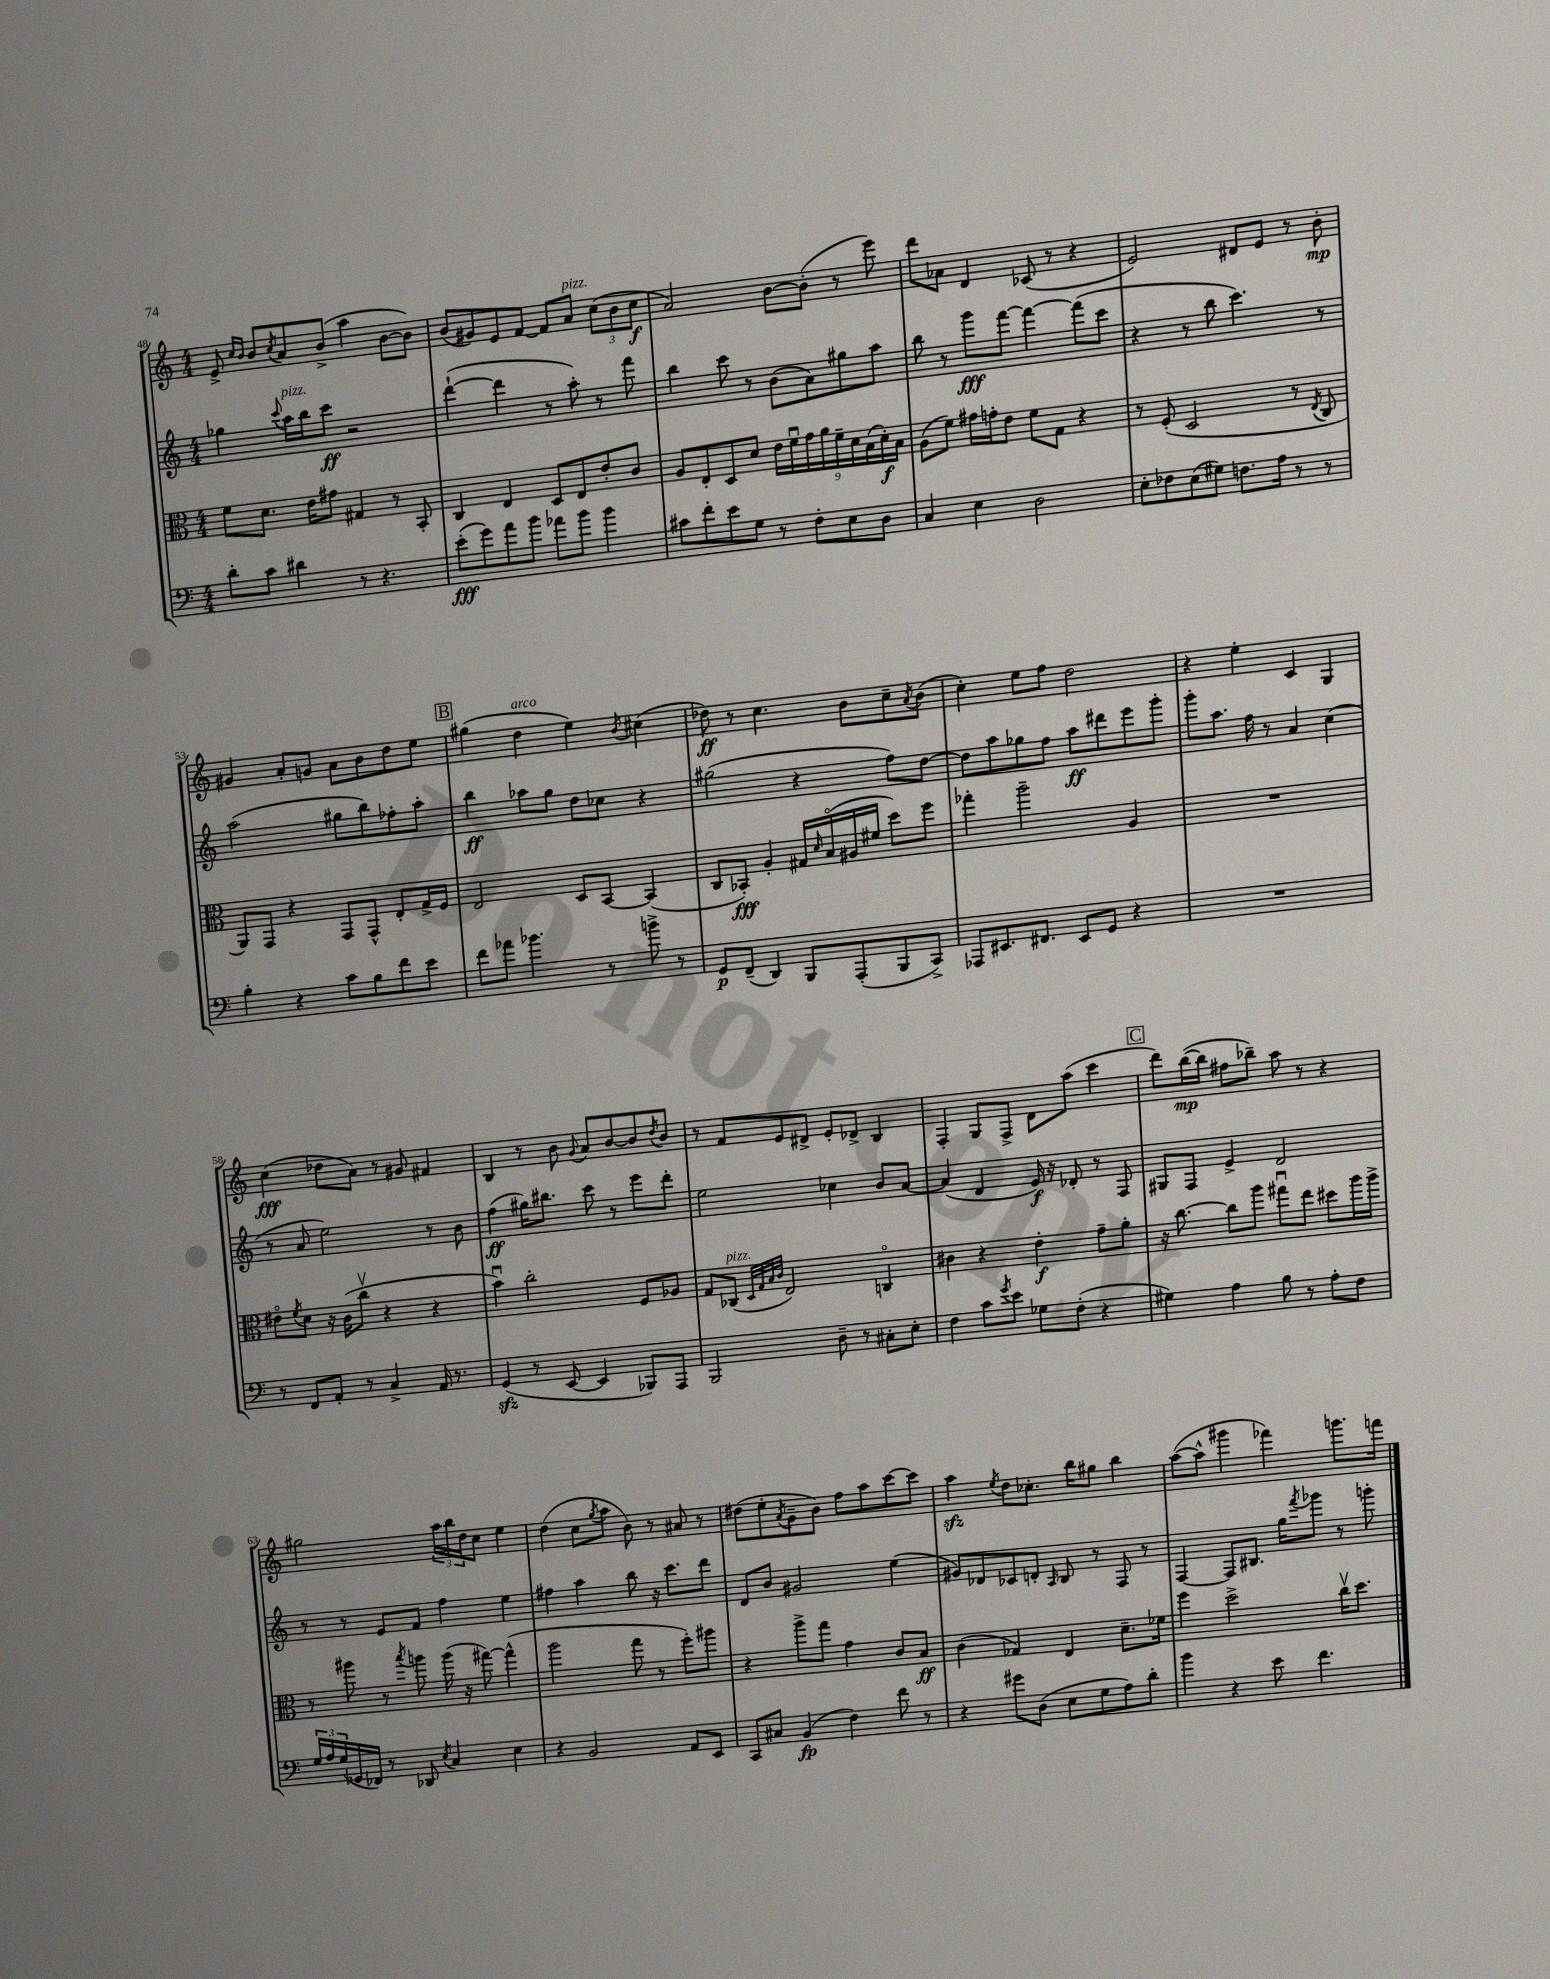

**kern	**kern	**kern	**kern
*staff4	*staff3	*staff2	*staff1
*clefF4	*clefC3	*clefG2	*clefG2
*k[]	*k[]	*k[]	*k[]
*M4/4	*M4/4	*M4/4	*M4/4
8d'	8f	4gg-	8e^
.	.	.	16qqcc
.	.	.	16qqb
8c	8.d	.	8b
.	.	8qqccc	8qcc
4d#	.	16aa	8a
.	16e	16bb	.
.	8g#	8ccc	(8b^
8r	4G#	2r	4aa
4.r	.	.	.
.	8r	.	[8b
.	8BB'	.	8b])
=	=	=	=
(8e'	4C	([4ddd`	(8b
8g)	.	.	8g#)
8a	4E	4ddd]	8e
8b	.	.	[8f
8a-	8D	8r	8f]
8b	8E	8aa')	8a
4b	8e'	8r	(12cc
.	.	.	12b
.	8c	8fff	.
.	.	.	12cc
=	=	=	=
8c#	8A	4bb	2a)
8f'	8E'	.	.
8e	8D	8ccc	.
8G	8d	8r	.
8r	18e	(8b	[8b
.	18fu	.	.
.	18g	.	.
8F'	.	8a)	(8b']
.	18a	.	.
.	18f~	.	.
8E	.	8gg#	8r
.	18d	.	.
.	(18B	.	.
8D	.	8aa	8eee)
.	18d')	.	.
.	18B	.	.
=	=	=	=
4C	(8A	8bb	8ddd
.	8f)	8r	8a-
4E	16g#	8ggg	4d
.	16g'	.	.
.	8e	[8fff	.
2D	8f	4fff_	(8c-
.	8G	.	8r
.	4r	(8fff]	4r
.	.	8ccc	.
=	=	=	=
8E'	8r	4r	2e)
8F-	(8F'	.	.
(8E	2D	8r	.
8G#)	.	8bb	.
8.F	.	4.ccc)	8d#
.	.	.	8e
16A	.	.	.
8r	8r	.	8r
.	8qE	.	.
8r	8C	8r	8b'
=	=	=	=
4B'	8AA)	(2aa	4g#
.	8GG	.	.
4r	4r	.	8a'
.	.	.	8g
8c	8GG	8gg#	8a
8B	8GG^^	8bb)	8b
8f	8E'	8ff-'	8dd
8e	16G^	8aa'	8ee
.	16F	.	.
=	=	=	=
8f	2E	4bb	(4gg#
8a-	.	.	.
4.b-	.	8aa-	4dd
.	.	8gg	.
.	8D	8dd	4ee)
8r	[8BB	8cc-	.
.	.	.	8qb
8b^	(4BB]	4r	(4cc#
8r	.	.	.
=	=	=	=
8GG	8C	(2gg#	8dd-)
(8FF~	8BB-')	.	8r
4DD)	4A'	.	4.cc
8BBB	16G#	4r	.
.	16qqd	.	.
.	(16Bo	.	.
(8AAA'	16A#	.	8b
.	16f#	.	.
8BBB	8dd)	8ff)	8cc~
.	.	.	8qa
8CC^)	8ff	[8dd	(8b
=	=	=	=
8AAA-	4gg-'	8dd]	4cc')
8.EE#	.	8aa	.
.	2aa~	8gg-	8ee
8.FF#	.	.	.
.	.	8ff	8ff
8EE#	.	8aa	2dd
8GG	.	8ddd#	.
4r	4A	8eee	.
.	.	8ggg'	.
=	=	=	=
1r	1r	8ggg'	4r
.	.	8.aa	.
.	.	.	4ee'
.	.	16ff	.
.	.	8r	.
.	.	4a	4c
.	.	(4cc	4G
=	=	=	=
8r	8e#o	8r	(4cc
.	8qf	.	.
8FF	8d	8a	.
8AA'	16r	2ee)	8dd-
.	(16c	.	.
8r	8ccv	.	8a)
4C^	4r	.	8r
.	.	.	8g#
16AA	4r	8r	4f#
8.r	.	.	.
.	.	8b	.
=	=	=	=
(4GG	4bu)	(4ff	4B
8r	2cc'	16gg#)	8r
.	.	8.bb#	.
[8EE	.	.	8b
.	.	.	8qqg
4EE]	.	8ccc	8a
.	.	8r	[8b
8BBB-)	8F	8eee	8b]
.	.	.	8qdd
8AAA	8A-	8ddd'	8b
=	=	=	=
2BBB	8G	2ee	8r
.	(8C-	.	8f
.	32qqD	.	.
.	32qqG	.	.
.	32qqB	.	.
.	32qqc	.	.
.	2E)	.	8e
.	.	.	8d#^
8D~	.	4cc-	8e'
8r	.	.	8d-^
8C#'	4Co	8b	4B
8E'	.	[8a	.
=	=	=	=
4F	4c#	(4a]	4F'
8c	4r	4d	8G
8qg	.	.	.
8e	.	.	8F^
8G-	4e'	16e)	8d
.	.	16r	.
(8F'	.	8d-'	(8aa
4r	8g~	8r	4ccc
.	8a'	8F	.
=	=	=	=
4G#)	16r	8G#	8ddd)
.	[8.cc	.	.
.	.	8F	([16bb
.	.	.	16bb]
4A	8cc]	4e^	8ff#
.	8aa	.	8bb-~)
8B	8gg#u	2d	8aa
8r	8ee	.	8r
8A'	8dd#	.	4r
8F	16aa	.	.
.	16aa^	.	.
=	=	=	=
24G	8r	8r	2gg#
24A	.	.	.
(24G	.	.	.
16GG-	8aa#	8r	.
16FF-)	.	.	.
8r	8r	8e	.
.	8qbb	.	.
8DD-	8aa	8f	.
8qE	.	.	.
4C	(16aa	4ff	24aa
.	.	.	24bb
.	16r	.	.
.	.	.	24dd
.	[8gg#)	.	8cc
4E	(4gg#^^]	4ee	4ee
=	=	=	=
4r	2aa	4ff#	(4dd
2BB	.	4aa	8cc
.	.	.	8qgg
.	.	.	8aa
.	8gg	8bb	8b)
.	8r	16r	8r
.	.	8.ccc	.
8AA	8ff')	.	8a#
8EE	8aa#	8ddd	8r
=	=	=	=
8CC	4r	8d	(8dd#
8C#	.	8b	8ee'
.	.	.	8qa
(4BB	8aa^	2g#	8g~
.	8gg	.	8b)
4F)	4g	.	8ff
.	.	.	8aa
8f	8c	(4ee	[8ccc
8r	8B	.	8ccc]
=	=	=	=
4r	(4c	8g#)	4aa
.	.	8d-	.
.	.	.	8qee
8g#	4G-)	8c-	8dd
(8D	.	8d'	8.cc-'
.	.	16qqA	.
8E	4E	8B	.
.	.	.	16bb
8G	.	8r	8gg#
8A)	8.d~	8F	4bb
8d'	.	8r	.
.	16f-	.	.
=	=	=	=
4b	4ff	[4F	([8aa
.	.	.	8aa^^]
4r	2dd^	8F]	4ggg#
.	.	8.B#	.
8e	.	.	4fff-)
.	.	16gg	.
.	.	8qfff	.
4.f	.	8ggg-	.
.	16ccv	8r	8.ggg
.	8.dd	.	.
.	.	8ggg'	.
.	.	.	16fff
==	==	==	==
*-	*-	*-	*-
